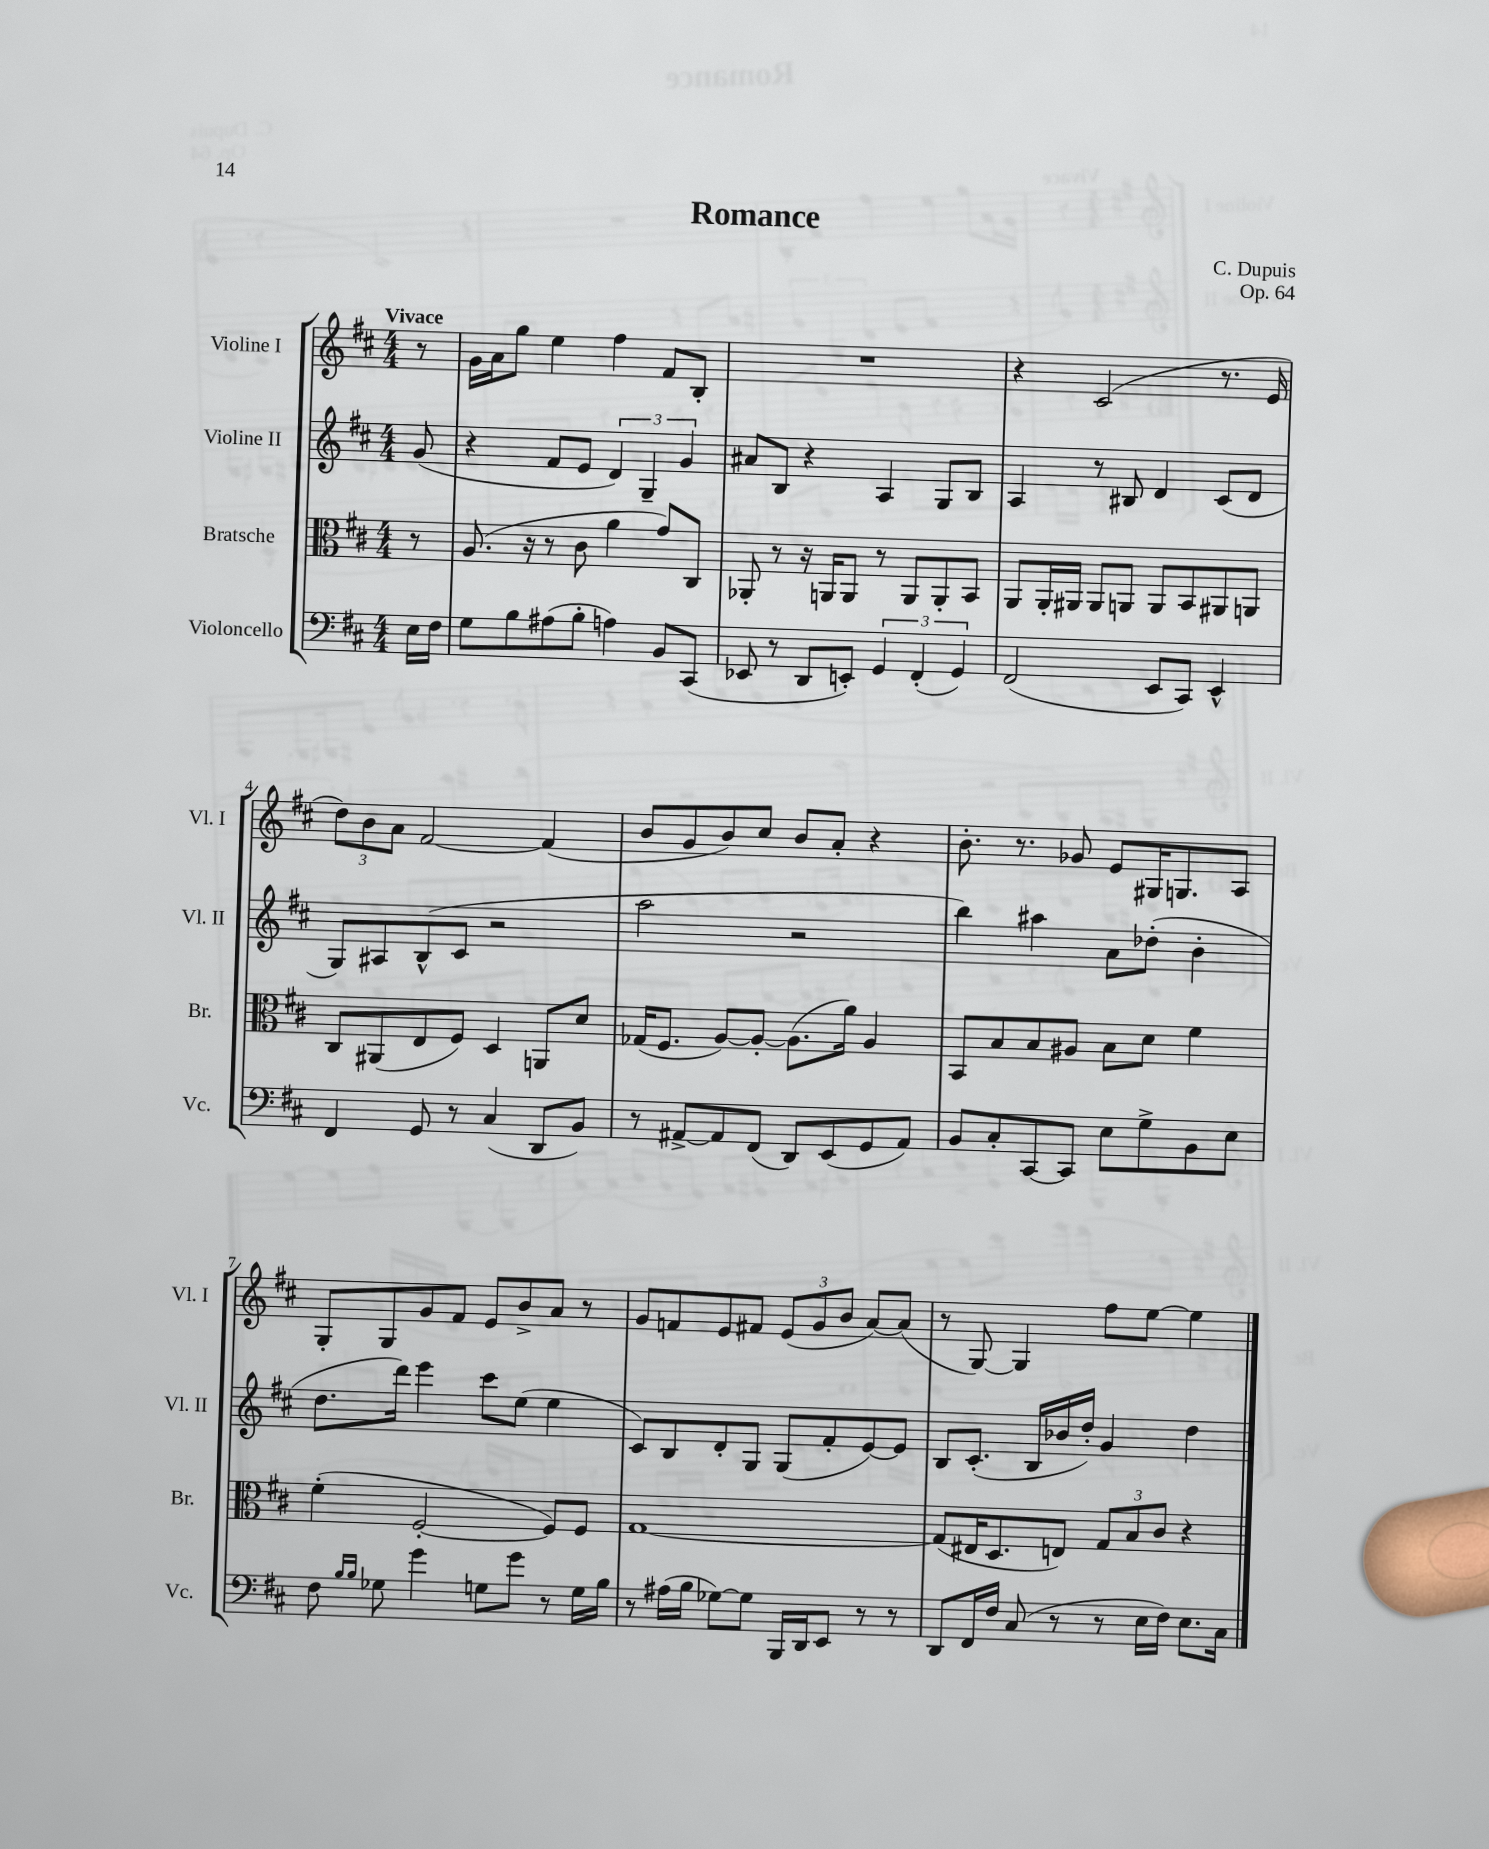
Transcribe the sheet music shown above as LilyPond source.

\header { title = "Romance" composer = "C. Dupuis" opus = "Op. 64" }
<<
\new StaffGroup <<
\new Staff = "s0" \with { instrumentName = "Violine I" shortInstrumentName = "Vl. I" } {
    \clef treble \key d \major \numericTimeSignature \time 4/4 \partial 8 \tempo "Vivace"
    r8 |
    g'16 a'16 g''8 e''4 fis''4 fis'8 b8-. |
    R1 |
    r4 cis'2( r8. e'16 |
    \tuplet 3/2 { d''8) b'8 a'8 } fis'2~ fis'4( |
    b'8 g'8 b'8) cis''8 b'8 a'8-. r4 |
    b'8.-. r8. ges'8 e'8 gis16 g8. a8 |
    g8-. g8 g'8 fis'8 e'8 b'8-> a'8 r8 |
    g'8 f'8 e'8 fis'8 \tuplet 3/2 { e'8( g'8 b'8 } a'8~) a'8( |
    r8 g8~) g4 fis''8 e''8~ e''4 \bar "|." |
}
\new Staff = "s1" \with { instrumentName = "Violine II" shortInstrumentName = "Vl. II" } {
    \clef treble \key d \major \numericTimeSignature \time 4/4 \partial 8
    g'8( |
    r4 fis'8 e'8 \tuplet 3/2 { d'4) g4-- g'4 } |
    ais'8 b8 r4 a4 g8 b8 |
    a4 r8 bis8 d'4 cis'8( d'8 |
    g8) ais8 b8-^( cis'8 r2 |
    a''2 r2 |
    b''4) ais''4 a'8 des''8-.( b'4-. |
    d''8. d'''16) e'''4 cis'''8 e''8( e''4 |
    cis'8) b8 d'8-. g8 g8( fis'8-. e'8~) e'8 |
    b8 cis'8.-.( b16 bes'16 d''16-.) g'4 d''4 \bar "|." |
}
\new Staff = "s2" \with { instrumentName = "Bratsche" shortInstrumentName = "Br." } {
    \clef alto \key d \major \numericTimeSignature \time 4/4 \partial 8
    r8 |
    a8.( r16 r8 cis'8 a'4 g'8) cis8 |
    aes,8-. r8 r16 a,16 a,8 r8 a,8 a,8-. b,8 |
    a,8 a,16-. ais,16 ais,8 a,8 a,8 b,8 ais,8 a,8 |
    cis8 ais,8( e8 fis8) d4 a,8 d'8 |
    ges16( fis8. a8~) a8~-. a8.( a'16) a4 |
    b,8 b8 b8 ais8 b8 d'8 fis'4 |
    fis'4-.( fis2~-. fis8) fis8 |
    g1~ |
    g8( eis16 d8. e8) \tuplet 3/2 { g8 b8 cis'8 } r4 \bar "|." |
}
\new Staff = "s3" \with { instrumentName = "Violoncello" shortInstrumentName = "Vc." } {
    \clef bass \key d \major \numericTimeSignature \time 4/4 \partial 8
    e16 fis16 |
    g8 b8 ais8( b8-. a4) b,8 cis,8( |
    ees,8 r8 d,8 e,8-.) \tuplet 3/2 { g,4 fis,4-.( g,4) } |
    fis,2( e,8 cis,8) e,4-^ |
    fis,4 g,8 r8 cis4( d,8 b,8) |
    r8 ais,8~-> ais,8 fis,8( d,8) e,8( g,8 ais,8) |
    b,8 cis8-. cis,8~ cis,8 e8 g8-> b,8 e8 |
    fis8 \grace { b16 b16 } ges8 g'4 g8 g'8 r8 g16 b16 |
    r8 ais16( b16 ges8~) ges8 b,,16 d,16 e,8 r8 r8 |
    d,8 fis,16 fis16 cis8( r8 r8 e16 fis16) e8. cis16 \bar "|." |
}
>>
>>
